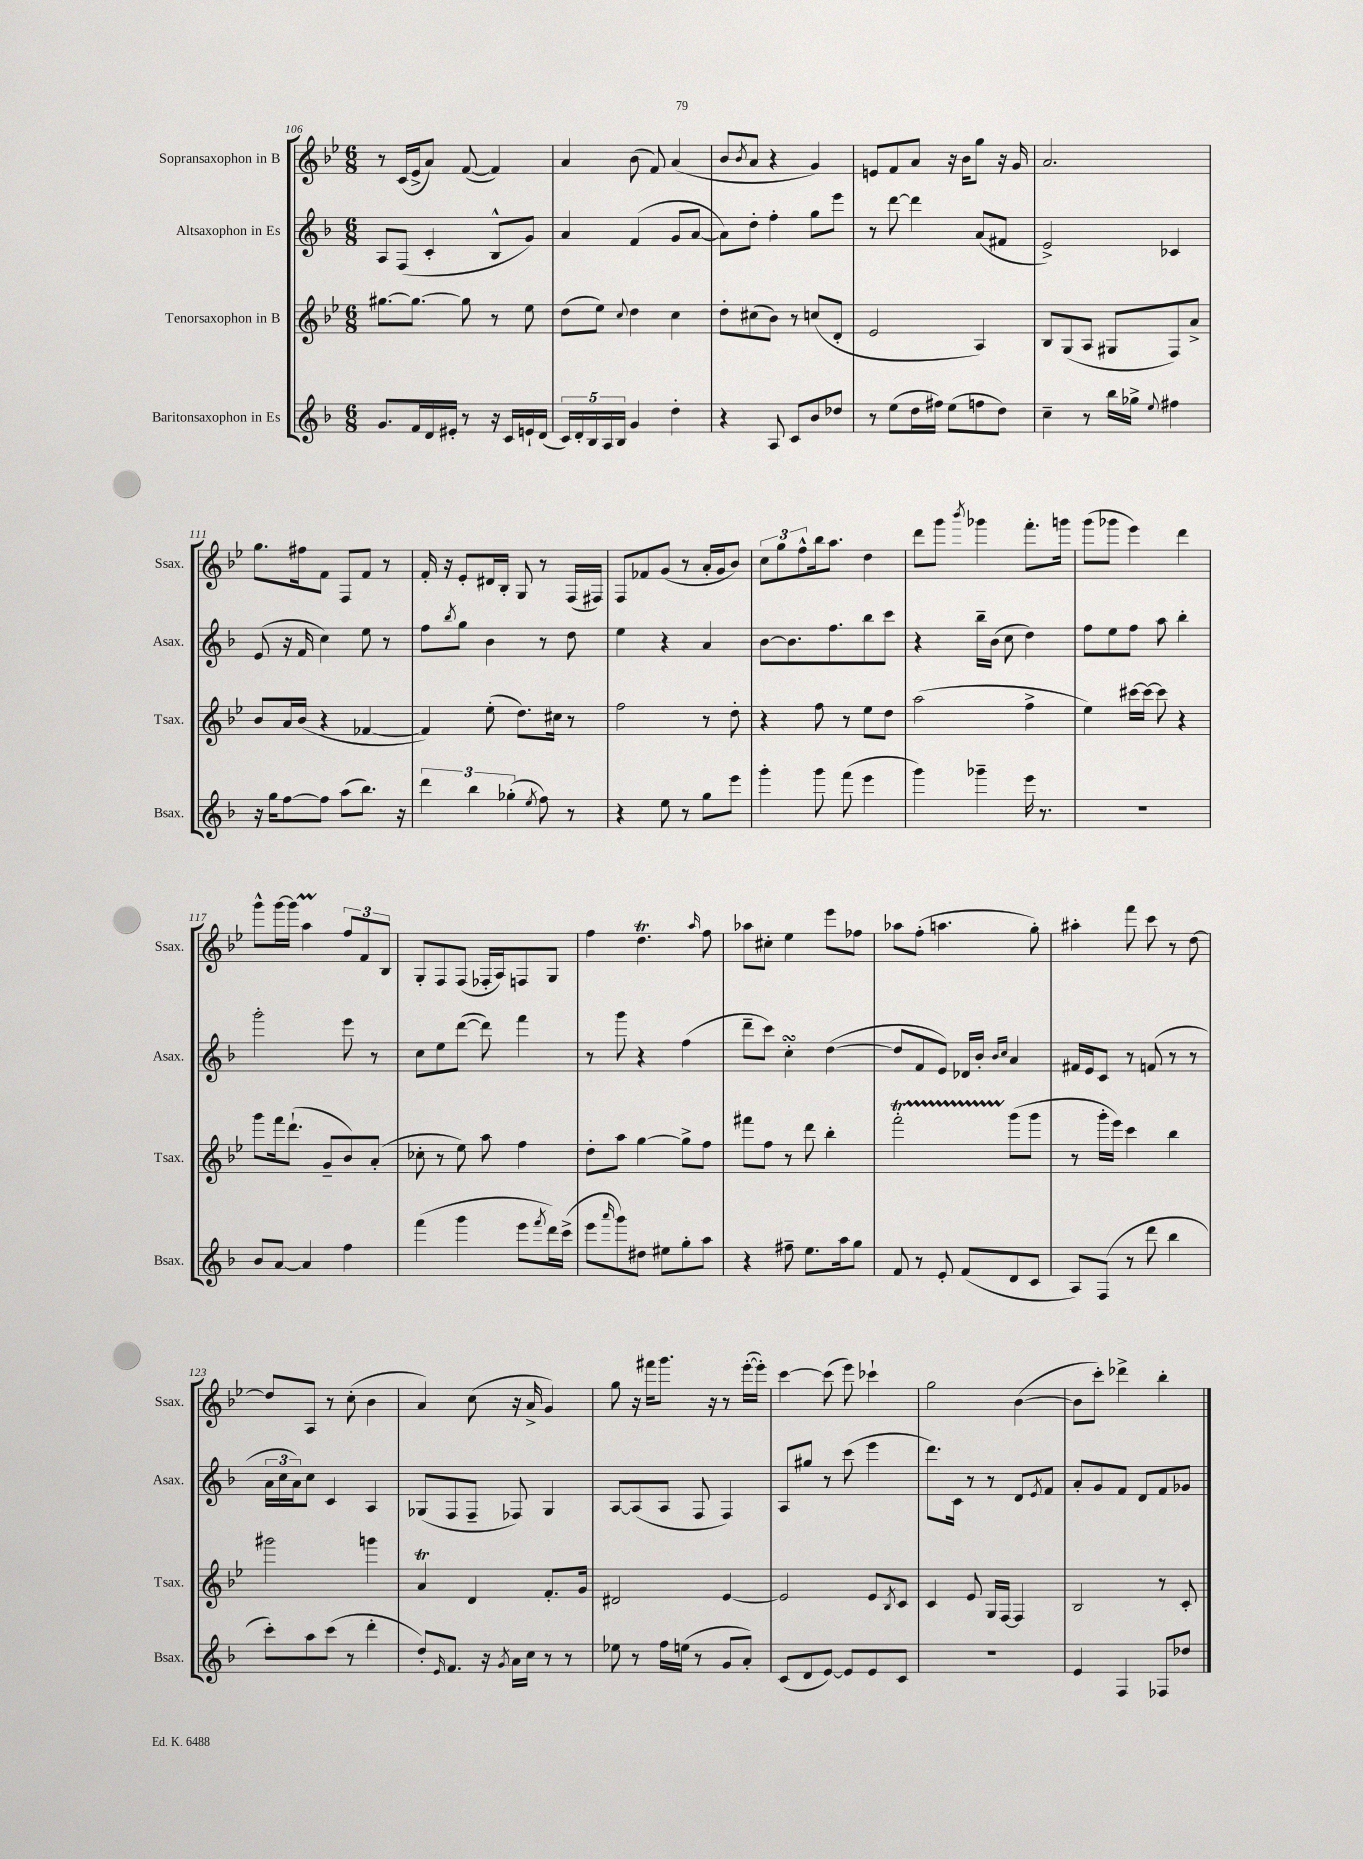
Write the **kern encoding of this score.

**kern	**kern	**kern	**kern
*staff4	*staff3	*staff2	*staff1
*clefG2	*clefG2	*clefG2	*clefG2
*k[b-]	*k[b-e-]	*k[b-]	*k[b-e-]
*M6/8	*M6/8	*M6/8	*M6/8
8.g	[8.gg#	8A	8r
.	.	(8F	(16c
16f	8.gg#_	.	16e-^
16d	.	4c'	8a)
16e#'	.	.	.
8r	8gg#]	.	([8f
16r	8r	8B-^^	4f])
16c	.	.	.
16e`	8ee-	8g)	.
(16d	.	.	.
=	=	=	=
20c)	(8dd	4a	4a
20d'	.	.	.
20B-	.	.	.
.	8ee-)	.	.
20A	.	.	.
20B-	.	.	.
.	8qqcc	.	.
4g	4dd	(4f	(8b-
.	.	.	8f)
4dd'	4cc	8g	(4a
.	.	[8a	.
=	=	=	=
4r	8dd'	8a])	8b-
.	.	.	8qb-
.	(8cc#	8dd'	8a
8A	8b-)	4ff'	4r
8c	8r	.	.
8b-	(8cc	8gg	4g)
8dd-	8d'	8eee	.
=	=	=	=
8r	2e-	8r	8e
(8ee	.	[8ddd	8f
16dd	.	4ddd]	8a
16ff#)	.	.	.
(8ee	.	.	16r
.	.	.	16b-
8ff	4A)	(8a	8gg
8dd)	.	8f#	16r
.	.	.	16g
=	=	=	=
4cc~	8B-	2e^)	2.a
.	(8G	.	.
8r	8A	.	.
16bb-	8G#	.	.
16gg-^	.	.	.
8qqee	.	.	.
4ff#	8F)	4c-	.
.	8a^	.	.
=	=	=	=
16r	8b-	(8e	8.gg
16gg	.	.	.
[8ff	16a	16r	.
.	(16b-	16f	16ff#
8ff]	4r	4cc)	8f
(8aa	.	.	8F
8.bb-)	[4f-	8ee	8f
.	.	8r	8r
16r	.	.	.
=	=	=	=
6ddd	4f-])	8ff	16f'
.	.	.	16r
.	.	8qbb-	.
.	.	8gg	8e-'
6bb-	.	.	.
.	(8ee-'	4b-	16d#
.	.	.	16B-'
(6gg-'	.	.	.
.	8.dd)	.	8G
8qee	.	.	.
8ff)	.	8r	8r
.	16cc#	.	.
8r	8r	8dd	(16F
.	.	.	16F#)
=	=	=	=
4r	2ff	4ee	8F
.	.	.	8f-
8ee	.	4r	(8g
8r	.	.	8r
8gg	8r	4a	16a'
.	.	.	16g
8eee	8dd'	.	8b-)
=	=	=	=
4ggg'	4r	[8b-	12cc
.	.	.	12gg
.	.	8.b-]	.
.	.	.	12ff^^
8ggg	8ff	.	16bb-
.	.	8.ff	8.aa
(8fff	8r	.	.
4eee	8ee-	8bb-	4dd
.	8dd	8ccc	.
=	=	=	=
4ggg)	(2aa	4r	8ddd
.	.	.	8ggg
.	.	.	8qbbb-
4ggg-~	.	16bb-~	4ggg-
.	.	(16b-	.
.	.	8cc	.
16eee	4ff^	4dd)	8.fff'
8.r	.	.	.
.	.	.	16ggg
=	=	=	=
2.r	4ee-)	8ff	(8ggg
.	.	8ee	8ggg-
.	[16ccc#	8ff	4eee-)
.	16ccc#_	.	.
.	8ccc#]	8aa	.
.	4r	4bb-'	4ddd
=	=	=	=
8b-	8ggg	2ggg'	8ggg^^
[8a	16fff	.	[16ggg
.	(8.ddd`	.	16ggg]
4a]	.	.	4aa
.	8g~	.	.
4ff	8b-)	8eee	12ff
.	.	.	12f
.	(8a'	8r	.
.	.	.	12B-
=	=	=	=
(4fff	8cc-'	8cc	8G'
.	8r	8ee	8F
4ggg	8ee-)	([8ddd	(8F
.	8aa	8ddd])	16F-'
.	.	.	16A)
8eee	4ff	4fff	8F
8qfff	.	.	.
16ddd)	.	.	8G
(16ccc^	.	.	.
=	=	=	=
8eee	8dd'	8r	4ff
16qqaaa	.	.	.
8ggg)	8aa	8ggg	.
8dd#	[4gg	4r	4.dd
8ee#	.	.	.
8gg'	8gg^]	(4ff	.
.	.	.	16qqaa
8aa	8ff	.	8ff
=	=	=	=
4r	8fff#	8ddd~	8aa-
.	8ff	8ccc)	8cc#'
8ff#~	8r	4cc'	4ee-
8.ee	8ddd	.	.
.	4bb-'	([4dd	8eee-
16aa	.	.	.
8gg	.	.	8ff-
=	=	=	=
8f	2fff'	8dd]	8aa-
8r	.	8f	(8ff'
8e'	.	8e)	4.aa
(8f	.	16d-	.
.	.	16b-'	.
.	.	16qqb-	.
.	.	16qqcc	.
8d	(8ggg	4a	.
8c	8ggg	.	8gg')
=	=	=	=
8A)	8r	16f#	4aa#'
.	.	16e	.
(8F	16ggg'	8c	.
.	16eee-)	.	.
8r	4ccc	8r	8fff
8ddd	.	(8f	8ccc
4bb-	4bb-	8r	8r
.	.	8r	[8dd
=	=	=	=
8ccc')	2ggg#	24a	8dd]
.	.	24cc	.
.	.	24a)	.
8aa	.	8cc	8A
(8ccc	.	4c	8r
8r	.	.	(8cc'
4ddd'	4ggg	4A	4b-
=	=	=	=
8dd')	4a	(8G-	4a)
16qqe	.	.	.
8.f	.	8F	.
.	4d	8F~	(8cc
16r	.	.	.
8qg	.	.	.
16a	.	8F-)	16r
16cc	.	.	16a^
8r	8.f'	4G-	4g)
8r	.	.	.
.	16g	.	.
=	=	=	=
8ee-	2d#	[8A	8gg
8r	.	(8A]	16r
.	.	.	16fff#
16ff	.	8A	8.ggg
(16ee	.	.	.
8r	.	8F	.
.	.	.	16r
8g	[4e-	4F)	8r
8a')	.	.	([16eee-'
.	.	.	16eee-'])
=	=	=	=
(8c	2e-]	8A	[4ccc
8d	.	8gg#	.
[8e)	.	8r	(8ccc]
8e]	.	(8ccc	8eee-)
8e	8e-	4eee	4ccc-`
.	8qB-	.	.
8c	8c	.	.
=	=	=	=
2.r	4c	8.ddd)	2gg
.	.	16c	.
.	8e-	8r	.
.	16G	8r	.
.	[16F	.	.
.	4F]	8d	([4b-
.	.	8qe	.
.	.	8f	.
=	=	=	=
4e	2B-	8a'	8b-]
.	.	8g	8ccc')
4F	.	8f	4ddd-^
.	.	8d	.
8F-	8r	8f	4bb-'
8dd-	8c'	8g-	.
==	==	==	==
*-	*-	*-	*-
